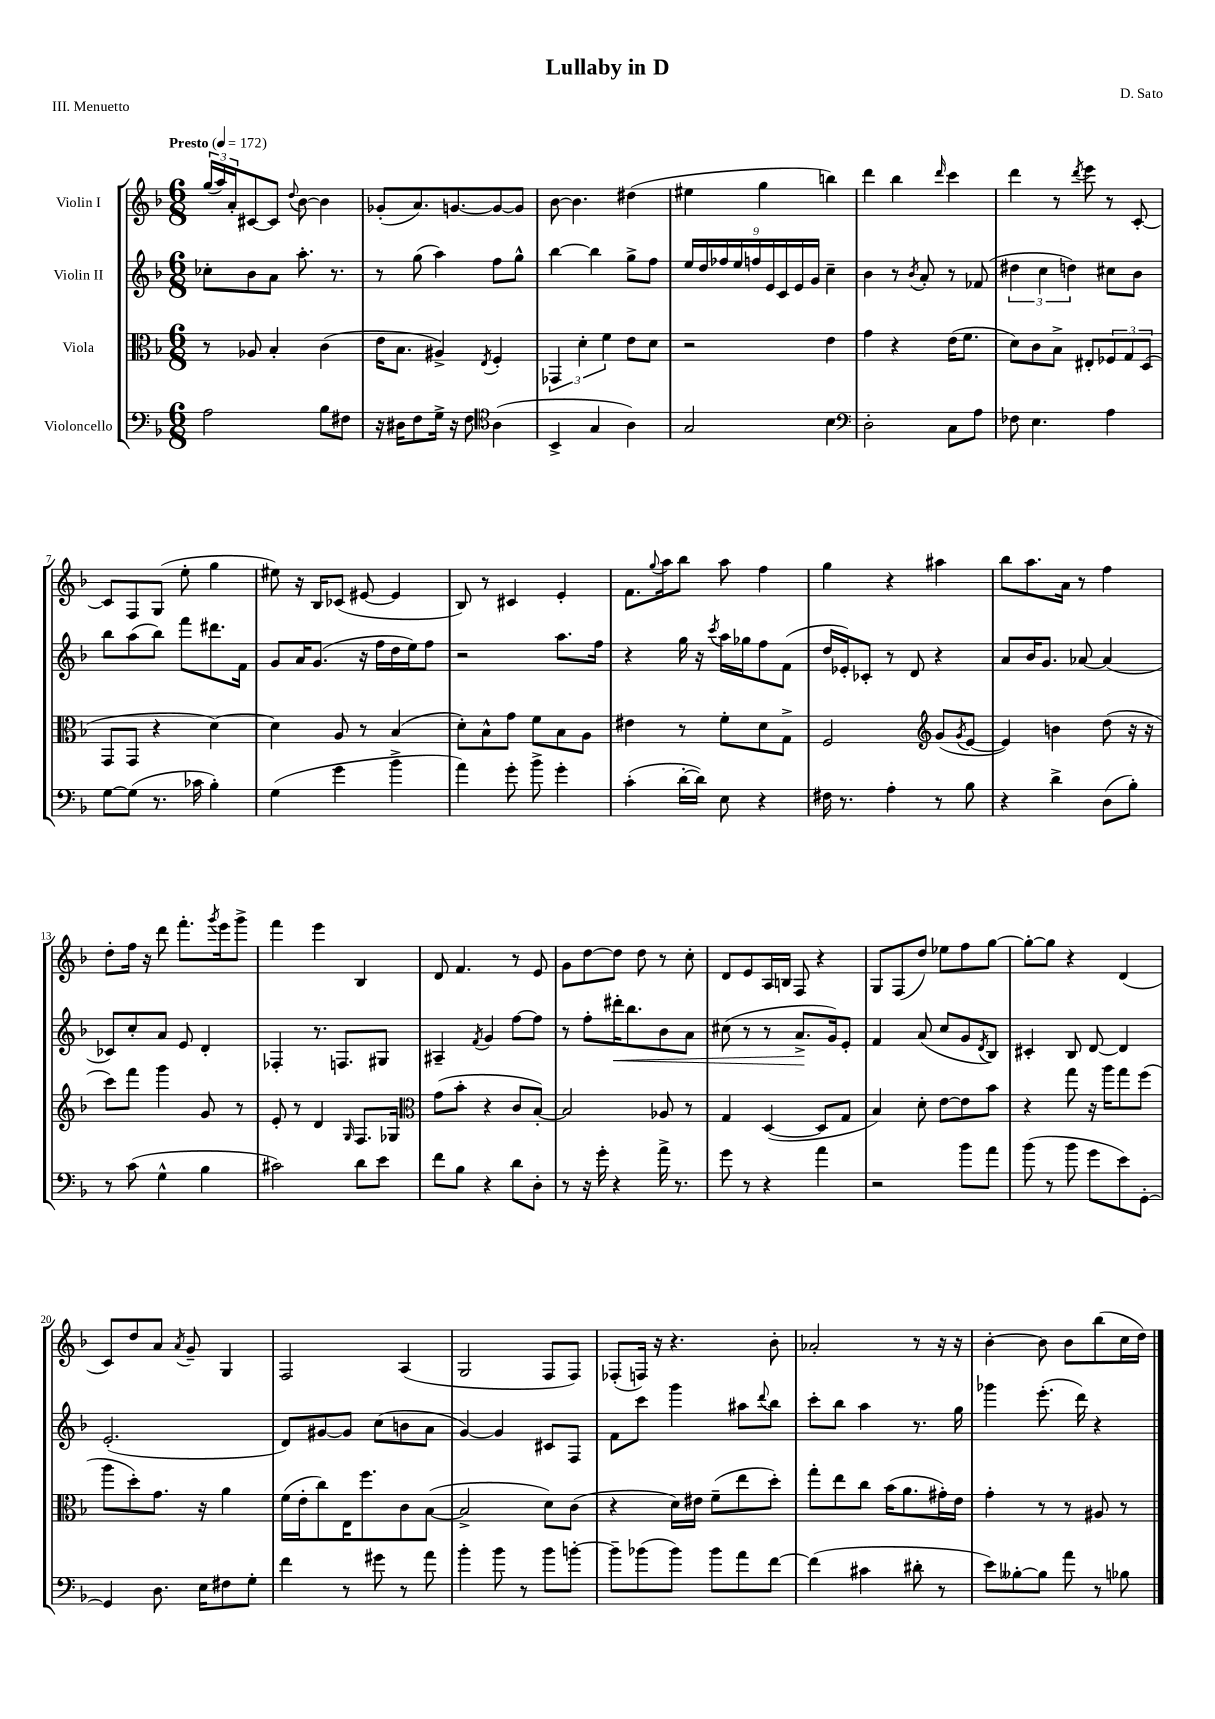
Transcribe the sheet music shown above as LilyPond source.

\header { title = "Lullaby in D" composer = "D. Sato" piece = "III. Menuetto" }
<<
\new StaffGroup <<
\new Staff = "s0" \with { instrumentName = "Violin I" } {
    \clef treble \key f \major \numericTimeSignature \time 6/8 \tempo "Presto" 4 = 172
    \tuplet 3/2 { g''16( a''16) a'16-. } cis'8~ cis'8 \appoggiatura { d''8 } bes'8~ bes'4 |
    ges'8-.( a'8.) g'8.~ g'8~ g'8 |
    bes'8~ bes'4. dis''4( |
    eis''4 g''4 b''4) |
    d'''4 bes''4 \grace { d'''16 } c'''4 |
    d'''4 r8 \acciaccatura { d'''8 } e'''8 r8 c'8~-. |
    c'8 f8 g8( e''8-. g''4 |
    eis''8) r16 bes16 ces'8( eis'8~ eis'4 |
    bes8) r8 cis'4 e'4-. |
    f'8. \appoggiatura { g''8 } a''16 bes''8 a''8 f''4 |
    g''4 r4 ais''4 |
    bes''8 a''8. a'16 r8 f''4 |
    d''8-. f''16 r16 d'''8 f'''8.-. \acciaccatura { g'''8 } e'''16 g'''8-> |
    f'''4 e'''4 bes4 |
    d'8 f'4. r8 e'8 |
    g'8 d''8~ d''8 d''8 r8 c''8-. |
    d'8 e'8 a16 b16 f8 r4 |
    g8 f8( d''8) ees''8 f''8 g''8~ |
    g''8~-. g''8 r4 d'4( |
    c'8) d''8 a'8 \acciaccatura { a'8 } g'8-- g4 |
    f2 a4( |
    g2 f8 f8) |
    fes8-.( f16) r16 r4. bes'8-. |
    aes'2-. r8 r16 r16 |
    bes'4~-. bes'8 bes'8 bes''8( c''16 d''16) \bar "|." |
}
\new Staff = "s1" \with { instrumentName = "Violin II" } {
    \clef treble \key f \major \numericTimeSignature \time 6/8
    ces''8-. bes'8 a'8 a''8.-. r8. |
    r8 g''8( a''4) f''8 g''8-^ |
    bes''4~ bes''4 g''8-> f''8 |
    \tuplet 9/8 { e''16 d''16 fes''16 e''16 f''16 e'16 c'16 e'16 g'16 } c''4-- |
    bes'4 r8 \acciaccatura { bes'8 } a'8-. r8 fes'8( |
    \tuplet 3/2 { dis''4 c''4 d''4) } cis''8 bes'8 |
    bes''8 a''8( bes''8) f'''8 dis'''8. f'16 |
    g'8 a'16 g'8.( r16 f''16 d''16 e''16) f''8 |
    r2 a''8. f''16 |
    r4 g''16 r16 \acciaccatura { c'''8 } a''16 ges''16 f''8 f'8( |
    d''16 ees'16-.) ces'8-. r8 d'8 r4 |
    a'8 bes'16 g'8. aes'8~ aes'4( |
    ces'8) c''8-. a'8 e'8 d'4-. |
    fes4-. r8. f8. gis8 |
    ais4-- \acciaccatura { f'8 } g'4 f''8~ f''8 |
    r8 f''8-. dis'''16-.\< bes''8. bes'8 a'8 |
    cis''8( r8 r8 a'8.->\! g'16) e'8-. |
    f'4 a'8( c''8 g'8 \acciaccatura { d'8 } bes8) |
    cis'4-. bes8 d'8~ d'4 |
    e'2.-.( |
    d'8) gis'8~ gis'8 c''8( b'8 a'8 |
    g'4~) g'4 cis'8 f8 |
    f'8 c'''8 g'''4 ais''8 \appoggiatura { d'''8 } bes''8 |
    c'''8-. bes''8 a''4 r8. g''16 |
    ges'''4 e'''8.-.( d'''16) r4 \bar "|." |
}
\new Staff = "s2" \with { instrumentName = "Viola" } {
    \clef alto \key f \major \numericTimeSignature \time 6/8
    r8 aes8 bes4-. c'4( |
    e'16 bes8. ais4->) \acciaccatura { e8 } f4-. |
    \tuplet 3/2 { ges,4 d'4-. f'4 } e'8 d'8 |
    r2 e'4 |
    g'4 r4 e'16( f'8. |
    d'8) c'8 bes8-> eis8-. \tuplet 3/2 { fes8 g8 d8( } |
    g,8 g,8 r4 d'4~) |
    d'4 a8 r8 bes4( |
    d'8-.) bes8-^ g'8 f'8 bes8 a8 |
    eis'4 r8 f'8-. d'8 g8-> |
    f2 \clef treble g'8( \acciaccatura { g'8 } e'8~ |
    e'4) b'4 d''8( r16 r16 |
    c'''8) f'''8 g'''4 g'8 r8 |
    e'8-. r8 d'4 \grace { g16 } f8. ges16 |
    \clef alto g'8( bes'8-. r4 c'8 bes8~-.) |
    bes2 aes8 r8 |
    g4 d4~( d8 g8 |
    bes4) d'8-. e'8~ e'8 bes'8 |
    r4 g''8 r16 a''16 g''8 f''8( |
    a''8 d''8-.) g'8. r16 a'4 |
    f'16( e'16-. c''8) e16 f''8. c'8 bes8~( |
    bes2-> d'8) c'8( |
    r4 d'16) eis'16 f'8--( e''8 d''8-.) |
    g''8-. e''8 c''8 bes'16( a'8. gis'16-.) e'16 |
    g'4-. r8 r8 ais8 r8 \bar "|." |
}
\new Staff = "s3" \with { instrumentName = "Violoncello" } {
    \clef bass \key f \major \numericTimeSignature \time 6/8
    a2 bes8 fis8 |
    r16 dis16 f8 g16-> r16 f8 \clef tenor a4( |
    bes,4-> g4 a4) |
    g2 bes4 |
    \clef bass d2-. c8 a8 |
    fes8 e4. a4 |
    g8~ g8( r8. ces'16 bes4-.) |
    g4( g'4 bes'4-> |
    a'4) g'8-. bes'8-> g'4-. |
    c'4-.( d'16~-. d'16) e8 r4 |
    fis16 r8. a4-. r8 bes8 |
    r4 d'4-> d8( bes8-.) |
    r8 c'8( g4-^ bes4 |
    cis'2) d'8 e'8 |
    f'8 bes8 r4 d'8 d8-. |
    r8 r16 g'16-. r4 a'16-> r8. |
    g'8 r8 r4 a'4 |
    r2 bes'8 a'8 |
    bes'8( r8 bes'8 g'8 e'8) g,8~-. |
    g,4 d8. e16 fis8 g8-. |
    f'4 r8 gis'8 r8 a'8 |
    bes'4-. bes'8 r8 bes'8 b'8~-. |
    b'8-- bes'8( bes'8) bes'8 a'8 f'8~ |
    f'4( cis'4 dis'8-. r8 |
    e'8) beses8~-. beses8 a'8 r8 bes8 \bar "|." |
}
>>
>>
